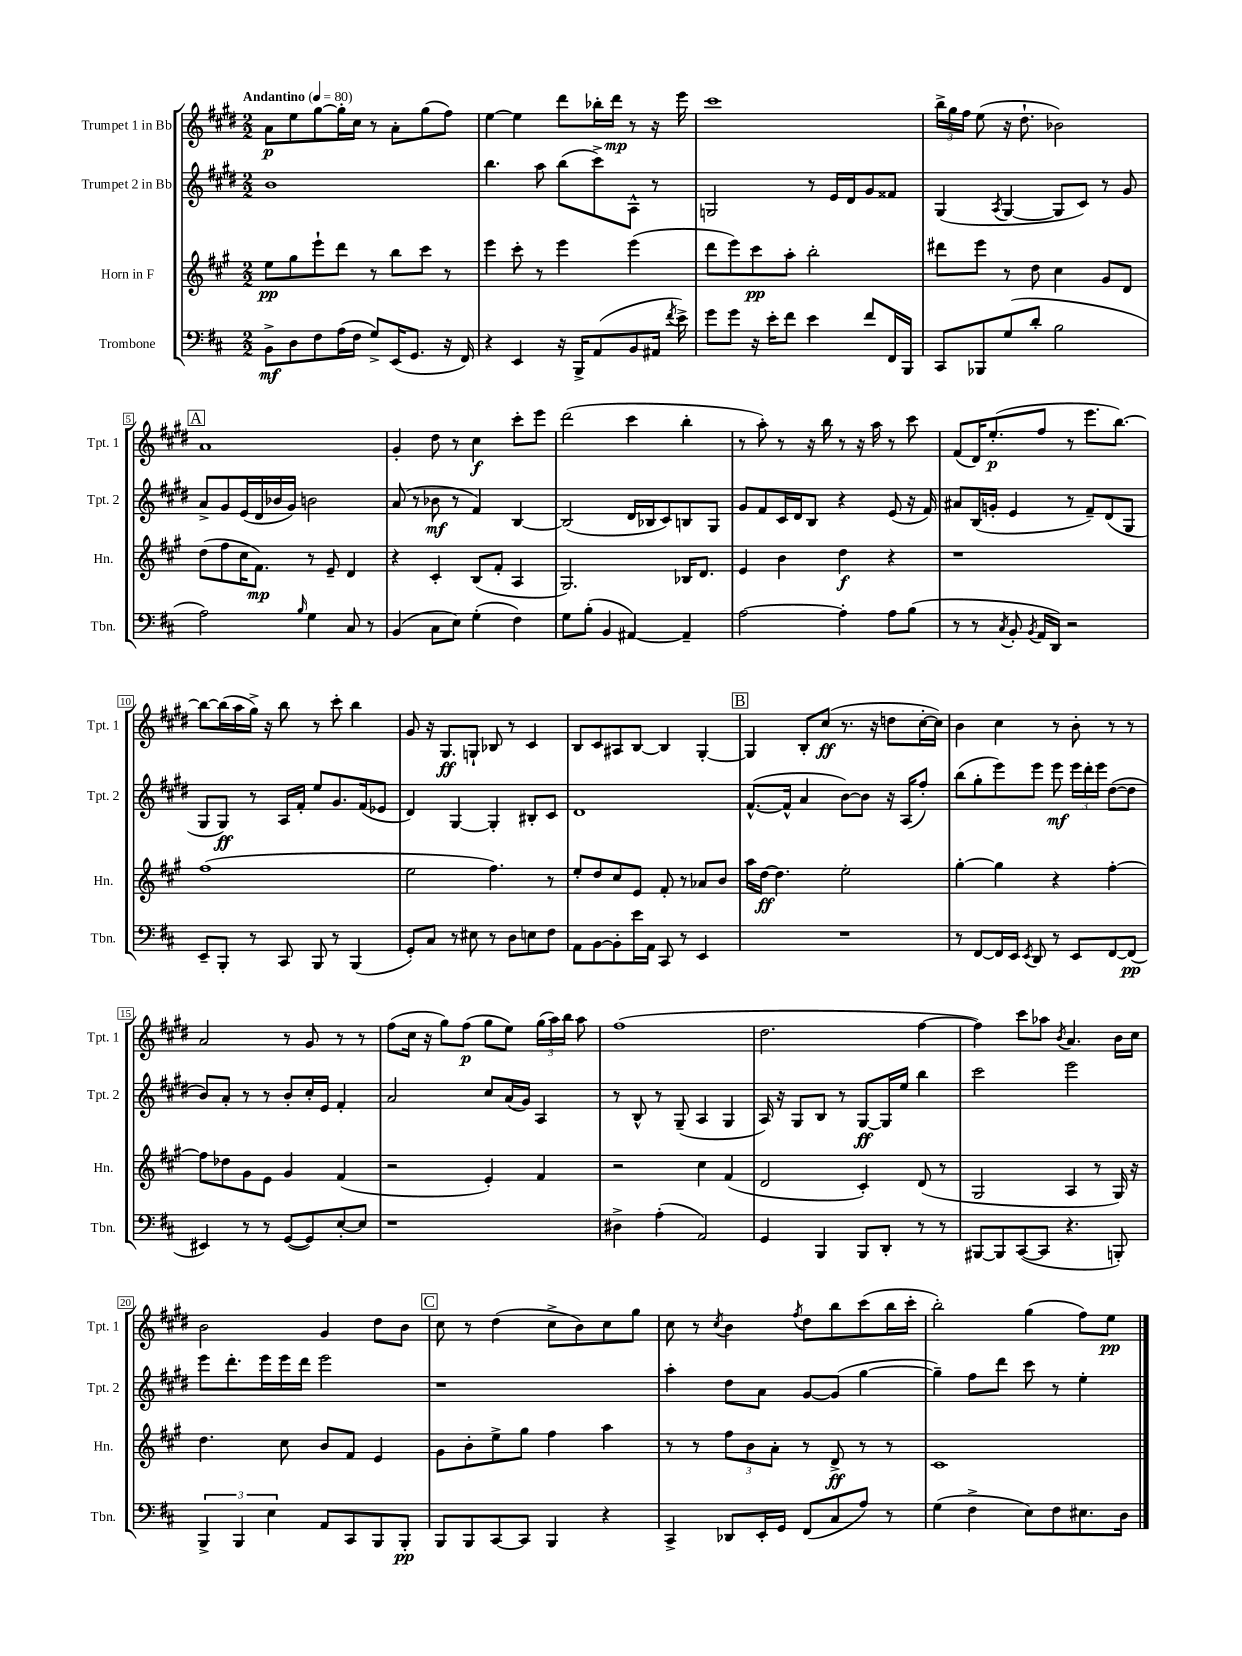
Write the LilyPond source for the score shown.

<<
\new StaffGroup <<
\new Staff = "s0" \with { instrumentName = "Trumpet 1 in Bb" shortInstrumentName = "Tpt. 1" } {
    \clef treble \key e \major \numericTimeSignature \time 2/2 \tempo "Andantino" 4 = 80
    \autoBeamOff a'8[\p e''8 gis''8~ gis''16-. cis''16] r8 a'8[-. gis''8( fis''8]) |
    e''4~ e''4 dis'''8[ bes''16-. dis'''16]\mp r8 r16 e'''16 |
    cis'''1 |
    \tuplet 3/2 { b''16[-> gis''16 fis''16] } e''8( r16 dis''8.-! bes'2) |
    \mark \markup { \box "A" } a'1 |
    gis'4-. dis''8 r8 cis''4\f cis'''8[-. e'''8] |
    dis'''2( cis'''4 b''4-. |
    r8 a''8-.) r8 r16 b''16 r8 r16 a''16 r8 cis'''8 |
    fis'8[( dis'16) e''8.-.\p( fis''8] r8 e'''8.[ b''8.]~) |
    b''8[~ b''16( a''16 gis''16]->) r16 b''8 r8 cis'''8-. b''4 |
    gis'8 r16 gis8.[\ff g8]-! bes8 r8 cis'4 |
    b8[ cis'8 ais8 b8]~ b4 gis4~-. |
    \mark \markup { \box "B" } gis4 b8[-. cis''8]\ff( r8. r16 d''8[ cis''16~-. cis''16]) |
    b'4 cis''4 r8 b'8-. r8 r8 |
    a'2 r8 gis'8 r8 r8 |
    fis''8[( cis''16] r16 gis''8[) fis''8]\p( gis''8[ e''8]) \tuplet 3/2 { gis''16[( a''16) b''16] } a''8 |
    fis''1( |
    dis''2. fis''4~ |
    fis''4) cis'''8[ aes''8] \acciaccatura { b'8 } a'4. b'16[ cis''16] |
    b'2 gis'4 dis''8[ b'8] |
    \mark \markup { \box "C" } cis''8 r8 dis''4( cis''8[-> b'8) cis''8 gis''8] |
    cis''8 r8 \acciaccatura { cis''8 } b'4 \acciaccatura { fis''8 } dis''8[ b''8 cis'''8( b''16 cis'''16]-. |
    b''2-.) gis''4( fis''8[) e''8]\pp \bar "|." |
}
\new Staff = "s1" \with { instrumentName = "Trumpet 2 in Bb" shortInstrumentName = "Tpt. 2" } {
    \clef treble \key e \major \numericTimeSignature \time 2/2
    \autoBeamOff b'1 |
    b''4. a''8 b''8[( cis'''8->) a8]-^ r8 |
    g2 r8 e'16[ dis'16 gis'8 fisis'8] |
    gis4( \acciaccatura { a8 } gis4~ gis8[ cis'8]) r8 gis'8 |
    \mark \markup { \box "A" } a'8[-> gis'8 e'16( dis'16 bes'16 gis'16]) b'2 |
    a'8( r8 bes'8\mf r8 fis'4) b4~ |
    b2( dis'16[ bes16 cis'8) b8 gis8] |
    gis'8[ fis'8 cis'16 dis'16 b8] r4 e'8( r16 fis'16) |
    ais'8[ b16( g'16]-. e'4 r8 fis'8[--) dis'8( gis8] |
    gis8[ gis8]\ff) r8 a16[ fis'16]-. e''8[ gis'8. fis'16( ees'8] |
    dis'4) gis4~ gis4-. bis8[-. cis'8] |
    dis'1 |
    \mark \markup { \box "B" } fis'8.[~-^( fis'16]-^ a'4 b'8[~) b'8] r16 a16[( fis''8]-.) |
    b''8[( gis''8-. e'''8) e'''8] e'''8\mf \tuplet 3/2 { e'''16[ dis'''16-. e'''16] } dis''8[~( dis''8] |
    b'8[) a'8]-. r8 r8 b'8[-. cis''16-. e'16] fis'4-. |
    a'2 cis''8[ a'16( gis'16]) a4 |
    r8 b8-^ r8 gis8--( a4 gis4 |
    a16) r16 gis8[ b8] r8 gis8[~\ff gis16 e''16] b''4 |
    cis'''2 e'''2 |
    e'''8[ dis'''8.-. e'''16 e'''16 dis'''16] e'''2 |
    \mark \markup { \box "C" } r1 |
    a''4-. dis''8[ a'8] gis'8[~ gis'8]( gis''4~ |
    gis''4--) fis''8[ dis'''8] cis'''8 r8 e''4-. \bar "|." |
}
\new Staff = "s2" \with { instrumentName = "Horn in F" shortInstrumentName = "Hn." } {
    \clef treble \key a \major \numericTimeSignature \time 2/2
    \autoBeamOff e''8[\pp gis''8 e'''8-! d'''8] r8 b''8[ cis'''8] r8 |
    e'''4 cis'''8-. r8 e'''4 e'''4( |
    d'''8[ e'''8) cis'''8\pp a''8]-. b''2-. |
    dis'''8[ e'''8] r8 d''8 cis''4 gis'8[ d'8] |
    \mark \markup { \box "A" } d''8[( fis''8 cis''16 fis'8.]\mp) r8 e'8-- d'4 |
    r4 cis'4-. b8[( fis'8]-. a4 |
    gis2.) bes16[ d'8.] |
    e'4 b'4 d''4\f r4 |
    r1 |
    fis''1( |
    e''2 fis''4.) r8 |
    e''8[-. d''8 cis''8 e'8] fis'8-. r8 aes'8[ b'8] |
    \mark \markup { \box "B" } a''16[ d''16]~\ff d''4. e''2-. |
    gis''4~-. gis''4 r4 fis''4~-. |
    fis''8[ des''8 gis'8 e'8] gis'4 fis'4( |
    r2 e'4-.) fis'4 |
    r2 cis''4 fis'4( |
    d'2 cis'4-.) d'8( r8 |
    gis2 a4 r8 gis16) r16 |
    d''4. cis''8 b'8[ fis'8] e'4 |
    \mark \markup { \box "C" } gis'8[ b'8-. e''8-> gis''8] fis''4 a''4 |
    r8 r8 \tuplet 3/2 { fis''8[ b'8 a'8]-. } r8 d'8->\ff r8 r8 |
    cis'1 \bar "|." |
}
\new Staff = "s3" \with { instrumentName = "Trombone" shortInstrumentName = "Tbn." } {
    \clef bass \key d \major \numericTimeSignature \time 2/2
    \autoBeamOff b,8[->\mf d8 fis8 a16( fis16] g8[->) e,16( g,8.] r16 fis,16) |
    r4 e,4 r16 b,,16[-> a,8( b,8 ais,16] \acciaccatura { fis'8 } e'16->) |
    g'8[ g'8] r16 e'16[-. fis'8] e'4 fis'8[ fis,16 b,,16] |
    cis,8[ bes,,8 g8( d'8]-. b2 |
    \mark \markup { \box "A" } a2) \grace { b16 } g4 cis8 r8 |
    b,4( cis8[ e8]) g4-.( fis4) |
    g8[ b8]-.( b,4 ais,4~) ais,4-- |
    a2~ a4-. a8[ b8]( |
    r8 r8 \acciaccatura { cis8 } b,8-. \acciaccatura { b,8 } a,16[ d,16]) r2 |
    e,8[-- b,,8]-. r8 cis,8 b,,8 r8 b,,4( |
    g,8[-.) cis8] r8 eis8 r8 d8[ e8 fis8] |
    a,8[ b,8~ b,8-. e'16 a,16] cis,8 r8 e,4 |
    \mark \markup { \box "B" } R1 |
    r8 fis,8[~ fis,16 e,16] \acciaccatura { e,8 } d,8 r8 e,8[ fis,8~ fis,8]\pp( |
    eis,4) r8 r8 g,8[~( g,8) e8~-. e8] |
    r1 |
    dis4-> a4-.( a,2) |
    g,4 b,,4 b,,8[ d,8]-. r8 r8 |
    bis,,8[~ bis,,8 cis,8~( cis,8] r4. b,,8-.) |
    \tuplet 3/2 { b,,4-> b,,4 e4 } a,8[ cis,8 b,,8 b,,8]-.\pp |
    \mark \markup { \box "C" } b,,8[ b,,8 cis,8~ cis,8] b,,4 r4 |
    cis,4-> des,8[ e,16-. g,16] fis,8[( cis8 a8]) r8 |
    g4( fis4-> e8[) fis8 eis8. d16] \bar "|." |
}
>>
>>
\layout { \context { \Score \override BarNumber.stencil = #(make-stencil-boxer 0.1 0.3 ly:text-interface::print) } }
